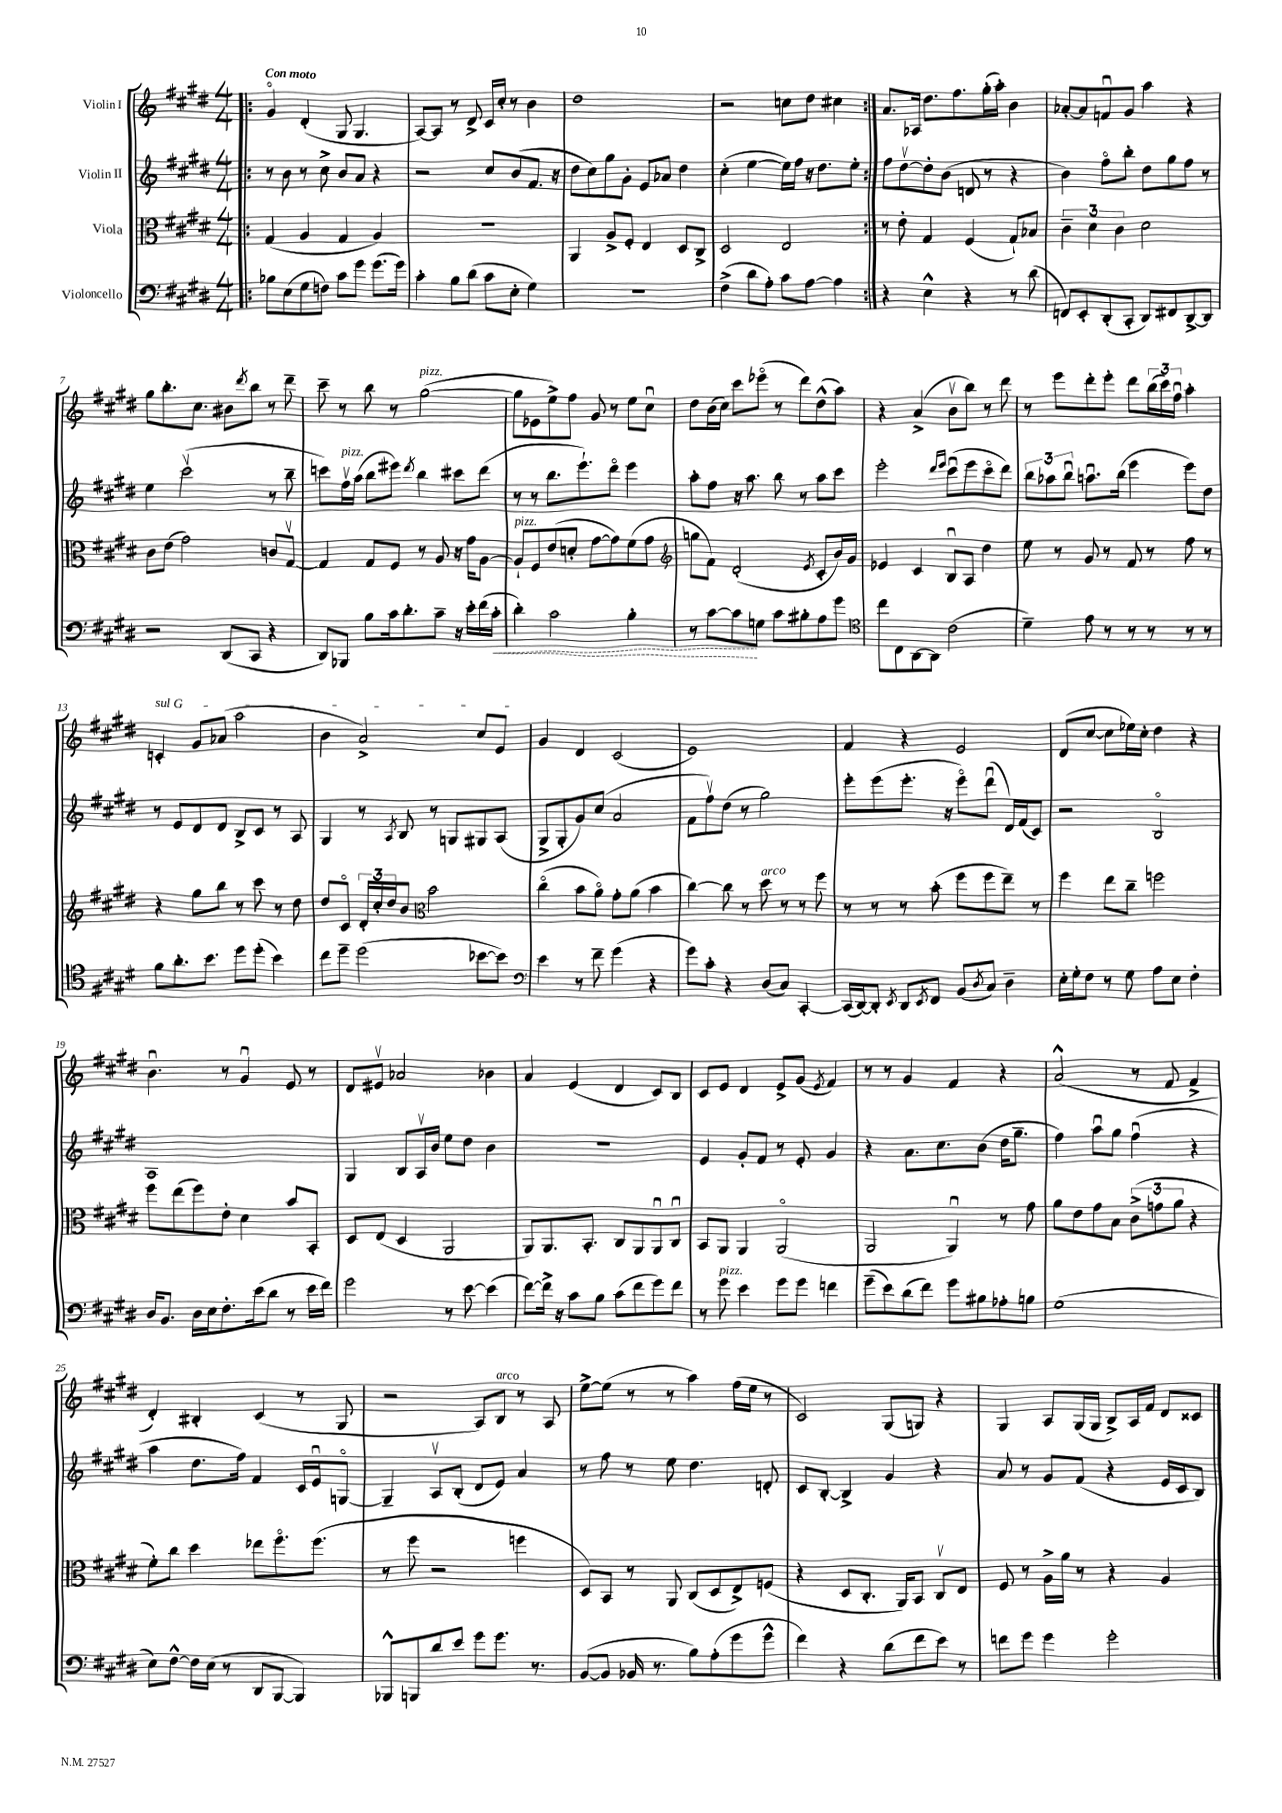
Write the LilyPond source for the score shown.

<<
\new StaffGroup <<
\new Staff = "s0" \with { instrumentName = "Violin I" } {
    \clef treble \key e \major \numericTimeSignature \time 4/4 \tempo "Con moto"
    \repeat volta 2 { \bar ".|:" gis'4\flageolet dis'4-.( gis8 gis4. |
    a8~) a8 r8 dis'8-> cis'16 cis''16-. r8 b'4 |
    dis''1 |
    r2 c''8 dis''8 cis''4 | }
    a'8. aes16 dis''8. fis''8. gis''16-.( a''16-.) b'4 |
    aes'8~-. aes'8 f'8\downbow gis'8 a''4 r4 |
    gis''8 b''8.-. cis''8. bis'8 \acciaccatura { dis'''8 } b''8 r8 dis'''8-- |
    cis'''8-- r8 b''8 r8 gis''2~^\markup { \italic "pizz." }( |
    gis''8 ees'8 e''8->) fis''8 gis'8 r8 e''8 cis''8\downbow |
    dis''8 b'16( cis''16) cis'''8 ees'''8\flageolet( r8 dis'''8) dis''8-^( a''8) |
    r4 a'4->( b'8\upbow b''8) r8 dis'''8 |
    r8 e'''8 dis'''8-. e'''8-. dis'''8 \tuplet 3/2 { b''16( cis'''16) fis''16\downbow } a''4-. |
    \once \override TextSpanner.bound-details.left.text = \markup { \italic "sul G" } c'4-.\startTextSpan gis'8 aes'8( a''2 |
    b'4 a'2->) cis''8 e'8\stopTextSpan |
    gis'4 dis'4 cis'2( |
    e'1) |
    fis'4 r4 e'2 |
    dis'8( cis''8~ cis''8 ees''16) cis''16-. dis''4 r4 |
    b'4.\downbow r8 gis'4\downbow e'8 r8 |
    dis'8 eis'8\upbow aes'2 bes'4 |
    a'4 e'4( dis'4 cis'8) b8 |
    cis'8 e'8 dis'4 e'8-> gis'8( \acciaccatura { e'8 } fis'4) |
    r8 r8 gis'4 fis'4 r4 |
    a'2-^( r8 fis'8 fis'4-> |
    dis'4-.) bis4-. cis'4( r8 gis8 |
    r2 a8) b8^\markup { \italic "arco" } r8 a8 |
    e''8~-> e''8( r8 r8 a''4) fis''16( e''16 r8 |
    cis'2) gis8( g8) r4 |
    gis4 a8 gis16( gis16 b8->) a16 fis'16 dis'8 cisis'8 \bar "|." |
}
\new Staff = "s1" \with { instrumentName = "Violin II" } {
    \clef treble \key e \major \numericTimeSignature \time 4/4
    \repeat volta 2 { \bar ".|:" r8 b'8 r8 cis''8-> b'8 a'8 r4 |
    r2 cis''8 b'8( fis'8. r16 |
    dis''8 cis''8) gis''8 gis'8-. e'8 aes'8 dis''4 |
    cis''4-.( e''4~ e''16) fis''16 r16 dis''8. e''8-. | }
    fis''8 dis''8~\upbow dis''8-. b'8( d'8 r8 r4 |
    b'4) fis''8\flageolet b''8-. dis''8 gis''8 fis''8 r8 |
    e''4 cis'''2\upbow( r8 b''8-- |
    c'''8) fis''16\upbow^\markup { \italic "pizz." } a''16( b''8 eis'''8) \acciaccatura { dis'''8 } b''4 cis'''8 dis'''8( |
    r8 r8 b''8. e'''8.-!) dis'''8\flageolet e'''4 |
    a''8-. fis''8 r16 a''8. b''8 r8 a''8 cis'''8 |
    e'''2-. \grace { dis'''16 e'''16 } cis'''8\downbow( e'''8 cis'''8\flageolet dis'''8) |
    \tuplet 3/2 { b''8 aes''8 b''8\downbow } a''8.\downbow b''16( e'''4 e'''8) dis''8 |
    r8 e'8 dis'8 dis'8 b8-> cis'8 r8 a8 |
    gis4 r8 \acciaccatura { a8 } b8 r8 g8 gis8 a8( |
    gis8-> gis8-. gis'8) cis''8( a'2 |
    fis'8 fis''8\upbow) dis''8( r8 gis''2) |
    e'''8-. e'''8( e'''8.-. r16 e'''8\flageolet) dis'''8\downbow( dis'16) fis'16( cis'8) |
    r2 b2\flageolet |
    a1 |
    gis4 b8 a16\upbow b'16 e''8 dis''8 b'4 |
    R1 |
    e'4 gis'8-. fis'8 r8 e'8-. gis'4 |
    r4 a'8. cis''8. b'8( dis''16 gis''8.-- |
    fis''4) a''8\downbow gis''8 fis''4\downbow( r4 |
    a''4 dis''8. fis''16) fis'4 cis'16 e'16\downbow g8~\flageolet |
    g4-- a8\upbow b8-.( dis'8 e'8) a'4 |
    r8 fis''8 r8 e''8 dis''4. d'8-. |
    cis'8 b8~-. b4-> gis'4 r4 |
    a'8 r8 gis'8 fis'8( r4 e'16 cis'16 b8) \bar "|." |
}
\new Staff = "s2" \with { instrumentName = "Viola" } {
    \clef alto \key e \major \numericTimeSignature \time 4/4
    \repeat volta 2 { \bar ".|:" gis4( a4 gis4 a4) |
    R1 |
    a,4 a8-> fis8-. e4 dis8 cis8-> |
    dis2 e2 | }
    r8 e'8-. gis4 fis4( gis8-!) bes8 |
    \tuplet 3/2 { cis'4-- dis'4 cis'4 } dis'2 |
    cis'8 e'8( gis'2) c'8 gis8~\upbow |
    gis4 gis8 fis8 r8 a8 r16 gis'16 a8~ |
    a8-!^\markup { \italic "pizz." } fis8 e'8( d'8-. gis'8~ gis'8) fis'8( gis'8 |
    \clef treble g''8 fis'8) dis'2-.( \acciaccatura { e'8 } cis'8-. b'16) gis'16 |
    ees'4 cis'4 b8\downbow a8 dis''4 |
    e''8 r8 gis'8 r8 fis'8 r8 fis''8 r8 |
    r4 gis''8 b''8 r8 cis'''8 r8 dis''8 |
    dis''8 cis'8\flageolet \tuplet 3/2 { dis'16-. cis''16-. dis''16 } b'8 \clef alto b'2 |
    cis''4\flageolet( b'8 a'8\flageolet) gis'8-. a'8( b'4 |
    cis''4~) cis''8 r8 dis''8^\markup { \italic "arco" } r8 r8 fis''8 |
    r8 r8 r8 b'8-.( fis''8 fis''8 e''8--) r8 |
    fis''4 e''8 cis''8-- f''2 |
    fis''8 e''8( fis''8) e'8-. dis'4 b'8 b,8-. |
    dis8 e8( dis4 a,2 |
    a,8) a,8. b,8.-. cis8 a,8 a,8\downbow cis8\downbow |
    b,8 a,8 a,4 a,2\flageolet( |
    a,2 a,4\downbow) r8 gis'8 |
    a'8 e'8 gis'8 b8 \tuplet 3/2 { cis'8->( g'8 a'8 } r4 |
    fis'8-.) cis''8 dis''4 ees''8 fis''8.\flageolet fis''8.( |
    r8 fis''8 r2 f''4 |
    dis8) b,8 r8 a,8 cis8( dis8 e8->) f8( |
    r4 dis8 cis8.-. a,16) b,8 cis8\upbow e8 |
    fis8 r8 a16-> a'16 r8 r4 a4 \bar "|." |
}
\new Staff = "s3" \with { instrumentName = "Violoncello" } {
    \clef bass \key e \major \numericTimeSignature \time 4/4
    \repeat volta 2 { \bar ".|:" bes8 e8( gis8 f8) cis'8 gis'8 gis'8.( gis'16) |
    cis'4-. b8 dis'8( cis'8 e8-. gis4) |
    r1 |
    fis4->( dis'8 a8-.) cis'8 a8~ a4 | }
    r4 e4-^ r4 r8 dis'8( |
    f,8) e,8-. dis,8-.( cis,8-. dis,8) fis,8 dis,8~-> dis,8 |
    r2 dis,8( cis,8 r4 |
    dis,8) bes,,8 b8 cis'16 dis'8.-. cis'8-- r16 e'16-. fis'16( \once \override Hairpin.style = #'dashed-line cis'16-.\< |
    dis'4-.) cis'2 b4-. |
    r8 cis'8~ cis'8\! g8 cis'8 bis8-. a8 gis'8 |
    \clef tenor cis''8 cis8 a,8~ a,8 cis'2( |
    dis'4--) e'8 r8 r8 r8 r8 r8 |
    fis'8 a'8.-. b'8. dis''8 dis''8-.( b'4) |
    cis''8 dis''8-- dis''2( bes'8~ bes'8) |
    \clef bass e'4 r8 fis'8-- gis'4( r4 |
    gis'8) cis'8-. r4 dis8( cis8) cis,4~-. |
    cis,16( dis,16~) dis,8-. \acciaccatura { e,8 } dis,8 \acciaccatura { e,8 } fis,8 b,8( \acciaccatura { dis8 } cis8) dis4-- |
    e16-. gis16-. fis8 r8 gis8 a8 e8 fis4-. |
    dis16 b,8. dis16 e16 fis8.-. e'16( dis'8 r8 e'16 fis'16) |
    gis'2 r8 e'8~ e'4( |
    fis'8~) fis'16-> r16 cis'8 b8 cis'8( fis'8 gis'8) fis'8 |
    r8 gis'8^\markup { \italic "pizz." } e'4 gis'8 gis'8 f'4 |
    gis'8--( e'8) dis'8( fis'8) gis'8 bis8 aes8-. b8 |
    gis1( |
    e8) fis8~-^ fis16 e16( r8 dis,8 b,,8~ b,,4) |
    bes,,8-^ b,,8 dis'8 e'8 gis'8 gis'8. r8. |
    b,8~( b,8 bes,16 r8. b8) a8-.( gis'8 gis'8-^ |
    fis'4) r4 dis'8( fis'8 e'8) r8 |
    f'8 gis'8 gis'4 gis'2-. \bar "|." |
}
>>
>>
